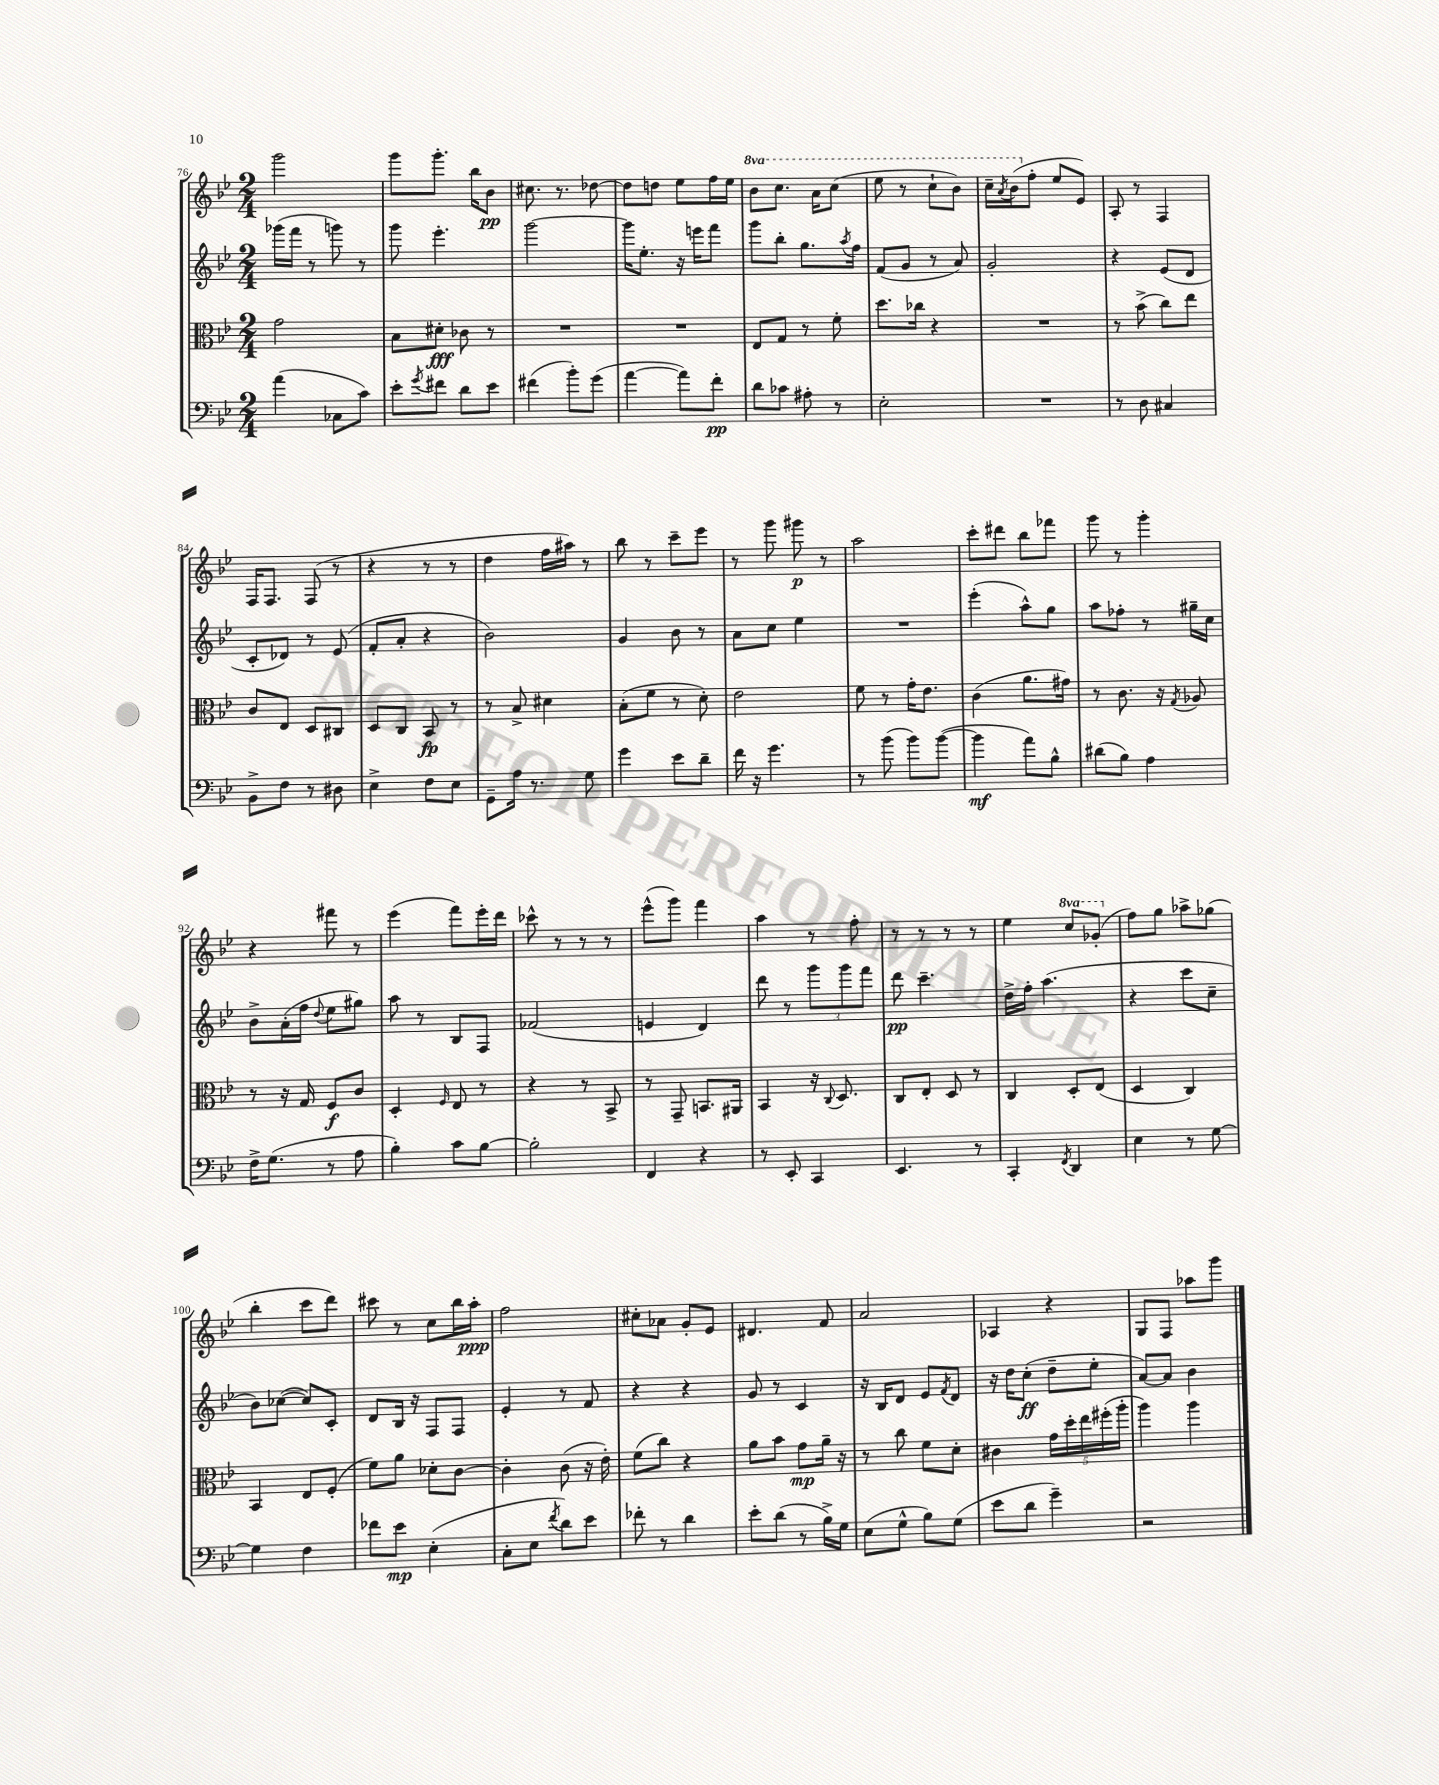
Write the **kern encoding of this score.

**kern	**kern	**kern	**kern
*staff4	*staff3	*staff2	*staff1
*clefF4	*clefC3	*clefG2	*clefG2
*k[b-e-]	*k[b-e-]	*k[b-e-]	*k[b-e-]
*M2/4	*M2/4	*M2/4	*M2/4
(4a\	2g\	(16ggg-\LL	2ggg\
.	.	16fff\JJ	.
.	.	8r	.
8C-\L	.	8ggg\)	.
8c\J)	.	8r	.
=	=	=	=
8e-'\L	8B-\L	8ggg\	8ggg\L
8qg/	.	.	.
8f#\J	8d#'\J	4.eee-'\	8.ggg'\J
8d\L	8c-\	.	.
.	.	.	16bb-\LK
8e-\J	8r	.	8b-\J
=	=	=	=
(4f#\	2r	[2ggg\	8.cc#\
.	.	.	8.r
8b-'\L)	.	.	.
(8g\J	.	.	[8dd-\
=	=	=	=
[4a\	2r	16ggg\]LK	8dd-\]L
.	.	8.ee-'\J	.
.	.	.	8dd\J
8a\]L)	.	16r	8ee-\L
.	.	16eee\LK	.
8f'\J	.	8fff\J	16ff\L
.	.	.	16ee-\JJ
=	=	=	=
8d\L	8E-/L	8ggg\L	8bb-\L
8c-\J	8G/J	8bb-'\J	8.ccc\J
8A#'\	8r	8.gg\L	.
.	.	.	16aa\LK
8r	8f'\	.	(8ccc\J
.	.	8qaa/	.
.	.	16ff\Jk	.
=	=	=	=
2E-'\	8.dd\L	(8f/L	8eee-\
.	.	8g/J	8r
.	16cc-\Jk	.	.
.	4r	8r	8ccc`\L
.	.	8a/)	8bb-\J)
=	=	=	=
2r	2r	2g'/	16ccc~\LL
.	.	.	8qaa/
.	.	.	(16bb-\J
.	.	.	8ff'\J
.	.	.	8ee-/L
.	.	.	8e-/J)
=	=	=	=
8r	8r	4r	8A'/
8D\	(8b-^\	.	8r
4C#/	8cc\L)	(8e-/L	4F/
.	8ee-\J	8d/J	.
=	=	=	=
8BB-^\L	8c/L	8c'/L	16F/LK
.	.	.	8.F/J
8F\J	8E-/J	8d-/J)	.
8r	8D/L	8r	(8F/
8D#\	8C#/J	(8e-/	8r
=	=	=	=
4E-^\	8D/L	8f'/L	4r
.	8C/J	8a'/J	.
8F\L	8BB-/	4r	8r
8E-\J	8r	.	8r
=	=	=	=
8GG~\L	8r	2b-\)	4dd\
16A\Jk	8B-^/	.	.
8.r	.	.	.
.	4d#\	.	16ff\LL
.	.	.	16aa#\JJ)
8G\	.	.	8r
=	=	=	=
4g\	(8B-'\L	4g/	8bb-\
.	8f\J	.	8r
8e-\L	8r	8b-\	8ccc~\L
8d~\J	8d'\)	8r	8eee-\J
=	=	=	=
16f\	2e-\	8a\L	8r
16r	.	.	.
4.g\	.	8cc\J	8ggg\
.	.	4ee-\	8ggg#\
.	.	.	8r
=	=	=	=
8r	8f\	2r	2aa\
(8b-\	8r	.	.
8b-\L)	16g'\LK	.	.
.	8.e-\J	.	.
([8b-\J	.	.	.
=	=	=	=
4b-\]	(4c\	(4eee-'\	8ccc'\L
.	.	.	8ddd#\J
8a\L)	8.a\L	8aa^^\L)	8bb-\L
8B-^^\J	.	8gg\J	8fff-\J
.	16g#\Jk)	.	.
=	=	=	=
(8d#\L	8r	8aa\L	8ggg\
8B-\J)	8.c\	8ff-'\J	8r
4A\	.	8r	4ggg'\
.	16r	.	.
.	8qG/	.	.
.	8A-/	16gg#~\LL	.
.	.	16cc\JJ	.
=	=	=	=
16F^\LK	8r	8b-^\L	4r
(8.G\J	.	.	.
.	16r	(16a'\L	.
.	16G/	16ff\JJ	.
.	.	8qqdd/	.
8r	8F/L	8ee-\L	8fff#\
8A\	8c/J	8gg#\J)	8r
=	=	=	=
4B-'\)	4D'/	8aa\	(4eee-\
.	.	8r	.
.	16qqF/	.	.
8c\L	8E-/	8B-/L	8fff\L)
[8B-\J	8r	8F/J	16eee-'\L
.	.	.	16ddd\JJ
=	=	=	=
2B-'\]	4r	(2f-/	8ccc-^^\
.	.	.	8r
.	8r	.	8r
.	8BB-^/	.	8r
=	=	=	=
4FF/	8r	4e/	(8eee-^^\L
.	8GG~/	.	8ggg\J)
4r	8.BB/L	4d/)	4fff\
.	16AA#/Jk	.	.
=	=	=	=
8r	4BB-/	8ddd\	4aa\
8EE-'/	.	8r	.
4CC/	16r	12ggg\L	8r
.	8qqC/	.	.
.	8.D/	.	.
.	.	12ggg\	.
.	.	.	8ff'\
.	.	12fff\J	.
=	=	=	=
4.EE-/	8C/L	8ddd\	8r
.	8E-'/J	4.ccc~\	8r
.	8D/	.	8r
8r	8r	.	8r
=	=	=	=
4CC'/	4C/	16dd^\LL	4ee-\
.	.	16ff'\JJ	.
.	.	(4.aa\	.
8qFF/	.	.	.
4DD/	8D'/L	.	8ccc/L
.	(8E-/J	.	(8gg-'/J
=	=	=	=
4E-\	4D/	4r	8ff\L)
.	.	.	8gg\J
8r	4C/)	8ccc\L	8aa-^\L
[8G\	.	8cc~\J	(8gg-\J
=	=	=	=
4G\]	4BB-/	8b-\L)	4bb-'\
.	.	([8cc-\J	.
4F\	8E-/L	8cc-/]L)	8ccc\L
.	(8F'/J	8c'/J	8ddd\J)
=	=	=	=
8f-\L	8f\L)	8d/L	8ccc#\
8e-\J	8a\J	16B-/Jk	8r
.	.	16r	.
(4E-'\	8d-'\L	8F/L	8cc\L
.	[8c\J	8F/J	16bb-\L
.	.	.	16aa'\JJ
=	=	=	=
8C'\L	4c'\]	4e-'/	2ff\
8E-\J	.	.	.
8qf/	.	.	.
8d\L)	(8c\	8r	.
8e-\J	16r	8f/	.
.	16e-'\)	.	.
=	=	=	=
8f-'\	(8f\L	4r	8cc#'\L
8r	8cc\J)	.	8a-\J
4d\	4r	4r	8g'/L
.	.	.	8e-/J
=	=	=	=
8e-'\L	8a\L	8g/	4.d#/
(8d\J	8b-\J	8r	.
8r	8g\L	4c/	.
16B-^\LL)	16a~\Jk	.	8f/
16G\JJ	16r	.	.
=	=	=	=
(8E-\L	8r	16r	2a/
.	.	16B-/LK	.
8G^^\J	8cc\	8d/J	.
8B-\L)	8f\L	8e-/L	.
.	.	8qf/	.
(8G\J	8d'\J	8d/J	.
=	=	=	=
8e-\L	4c#\	16r	4A-/
.	.	16dd\LK	.
8d\J	.	(8cc'\J	.
4g~\)	20g\LL	8dd~\L	4r
.	20dd'\	.	.
.	20ee-\	.	.
.	.	8ee-'\J	.
.	(20ff#'\	.	.
.	20aa'\JJ	.	.
=	=	=	=
2r	4aa\)	[8a/L)	8G/L
.	.	8a/]J	8F/J
.	4aa\	4b-\	8aa-\L
.	.	.	8ggg\J
==	==	==	==
*-	*-	*-	*-
